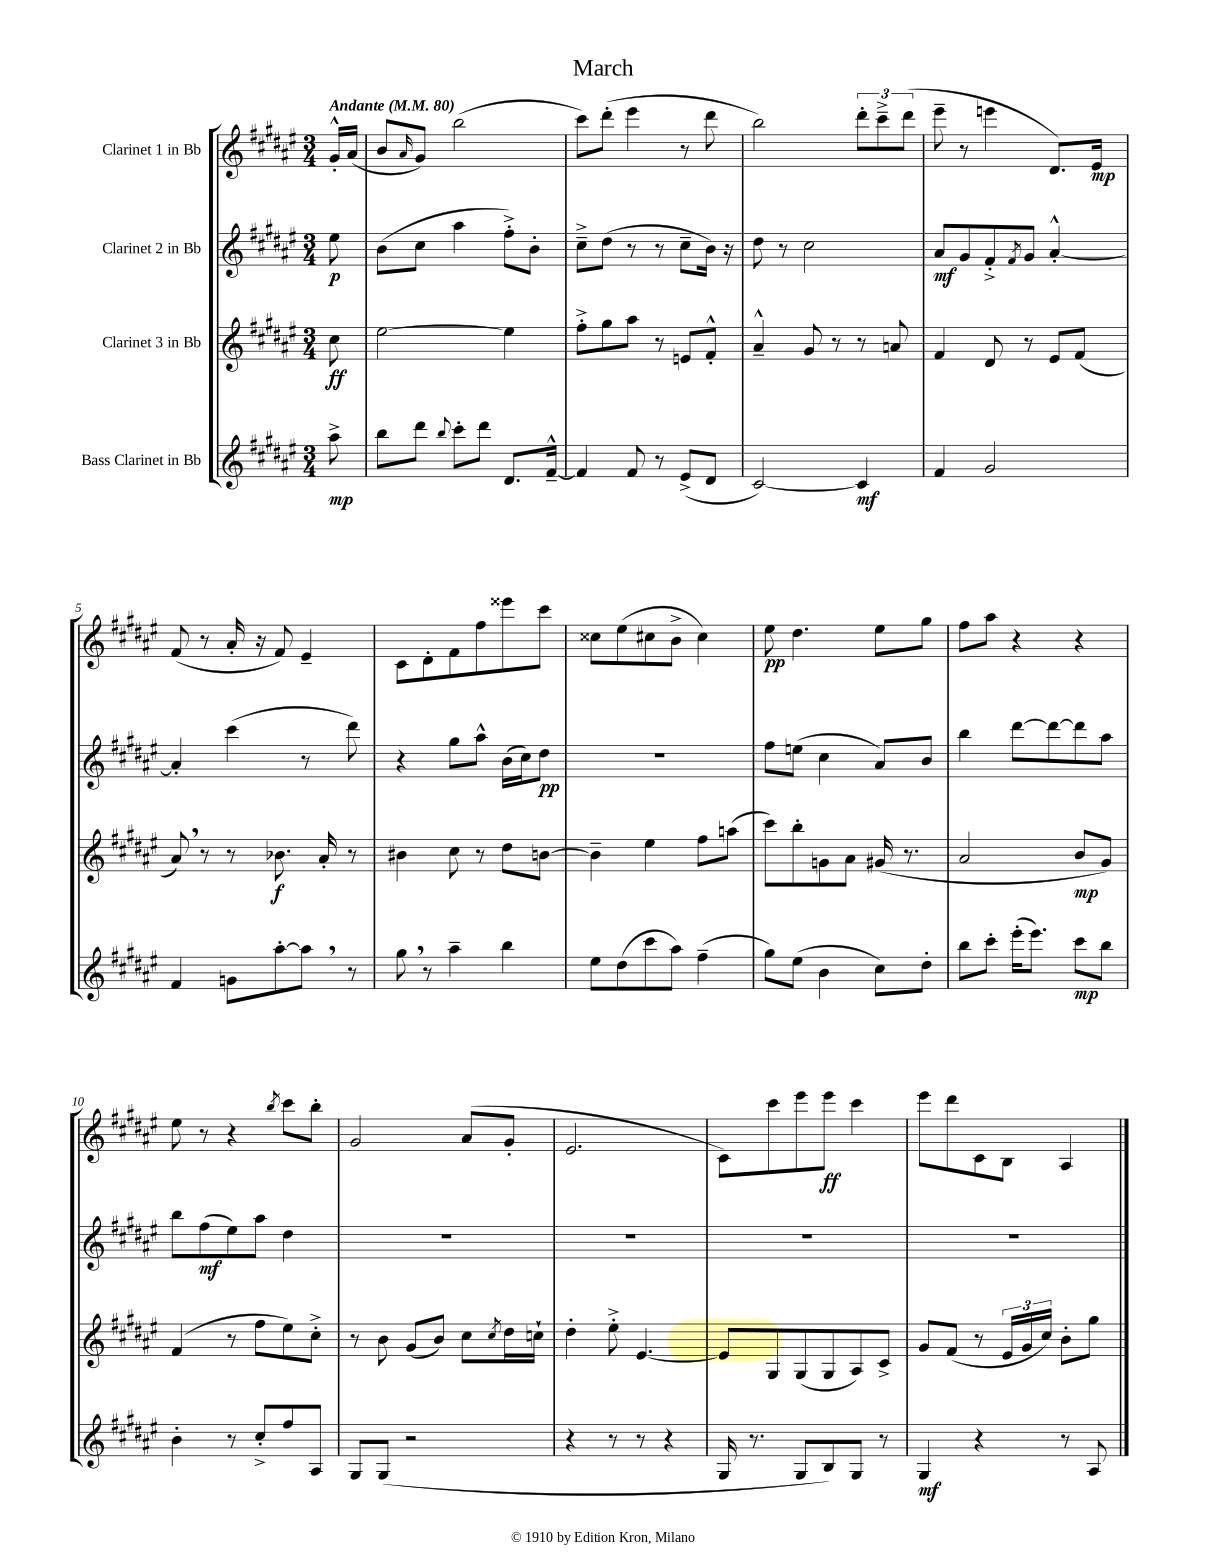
\header { title = "March" }
<<
\new StaffGroup <<
\new Staff = "s0" \with { instrumentName = "Clarinet 1 in Bb" } {
    \clef treble \key fis \major \numericTimeSignature \time 3/4 \partial 8 \tempo "Andante" 4 = 80
    gis'16-.-^ ais'16( |
    b'8 \grace { ais'16 } gis'8) b''2( |
    cis'''8) dis'''8-.( eis'''4 r8 dis'''8 |
    b''2) \tuplet 3/2 { dis'''8-. cis'''8---> dis'''8( } |
    eis'''8-- r8 e'''4 dis'8.) eis'16\mp |
    fis'8( r8 ais'16-. r16 fis'8) eis'4-- |
    cis'8 dis'8-. fis'8 fis''8 eisis'''8 cis'''8 |
    cisis''8 eis''8( cis''8 b'8-> cis''4) |
    eis''8\pp dis''4. eis''8 gis''8 |
    fis''8 ais''8 r4 r4 |
    eis''8 r8 r4 \acciaccatura { b''8 } cis'''8 b''8-. |
    gis'2 ais'8( gis'8-. |
    eis'2. |
    cis'8) cis'''8 eis'''8 eis'''8\ff cis'''4 |
    eis'''8 dis'''8 cis'8 b8 ais4 \bar "|." |
}
\new Staff = "s1" \with { instrumentName = "Clarinet 2 in Bb" } {
    \clef treble \key fis \major \numericTimeSignature \time 3/4 \partial 8
    eis''8\p |
    b'8( cis''8 ais''4 fis''8-.->) b'8-. |
    cis''8---> dis''8( r8 r8 cis''8-- b'16) r16 |
    dis''8 r8 cis''2 |
    ais'8\mf gis'8 fis'8-.-> \acciaccatura { fis'8 } gis'8 ais'4~-.-^ |
    ais'4-. cis'''4( r8 dis'''8) |
    r4 gis''8 ais''8-^ b'16( cis''16) dis''8\pp |
    R2. |
    fis''8 e''8( cis''4 ais'8) b'8 |
    b''4 dis'''8~ dis'''8~ dis'''8 ais''8 |
    b''8 fis''8\mf( eis''8) ais''8 dis''4 |
    R2. |
    R2. |
    R2. |
    R2. \bar "|." |
}
\new Staff = "s2" \with { instrumentName = "Clarinet 3 in Bb" } {
    \clef treble \key fis \major \numericTimeSignature \time 3/4 \partial 8
    cis''8\ff |
    eis''2~ eis''4 |
    fis''8-.-> gis''8 ais''8 r8 e'8 fis'8-.-^ |
    ais'4---^ gis'8 r8 r8 a'8 |
    fis'4 dis'8 r8 eis'8 fis'8( |
    ais'8) \breathe r8 r8 bes'8.\f ais'16-. r8 |
    bis'4 cis''8 r8 dis''8 b'8~ |
    b'4-- eis''4 fis''8 a''8( |
    cis'''8) b''8-. g'8 ais'8 gis'16( r8. |
    ais'2 b'8\mp gis'8) |
    fis'4( r8 fis''8 eis''8) cis''8-.-> |
    r8 b'8 gis'8( b'8) cis''8 \acciaccatura { cis''8 } dis''16 c''16-! |
    dis''4-. eis''8-.-> eis'4.~ |
    eis'8 gis8 gis8( gis8 ais8) cis'8-> |
    gis'8 fis'8( r8 \tuplet 3/2 { eis'16 gis'16 cis''16) } b'8-. gis''8 \bar "|." |
}
\new Staff = "s3" \with { instrumentName = "Bass Clarinet in Bb" } {
    \clef treble \key fis \major \numericTimeSignature \time 3/4 \partial 8
    ais''8->\mp |
    b''8 dis'''8 \appoggiatura { b''8 } cis'''8-. dis'''8 dis'8. fis'16~---^ |
    fis'4 fis'8 r8 eis'8->( dis'8 |
    cis'2~) cis'4\mf |
    fis'4 gis'2 |
    fis'4 g'8 ais''8~-. ais''8 \breathe r8 |
    gis''8 \breathe r8 ais''4-- b''4 |
    eis''8 dis''8( cis'''8 ais''8) fis''4--( |
    gis''8) eis''8( b'4 cis''8) dis''8-. |
    b''8 cis'''8-. eis'''16-.( eis'''8.) cis'''8\mp b''8 |
    b'4-. r8 cis''8-.-> fis''8 ais8 |
    gis8 gis8( r2 |
    r4 r8 r8 r4 |
    gis16 r8. gis8 b8) gis8 r8 |
    gis4\mf r4 r8 ais8 \bar "|." |
}
>>
>>
